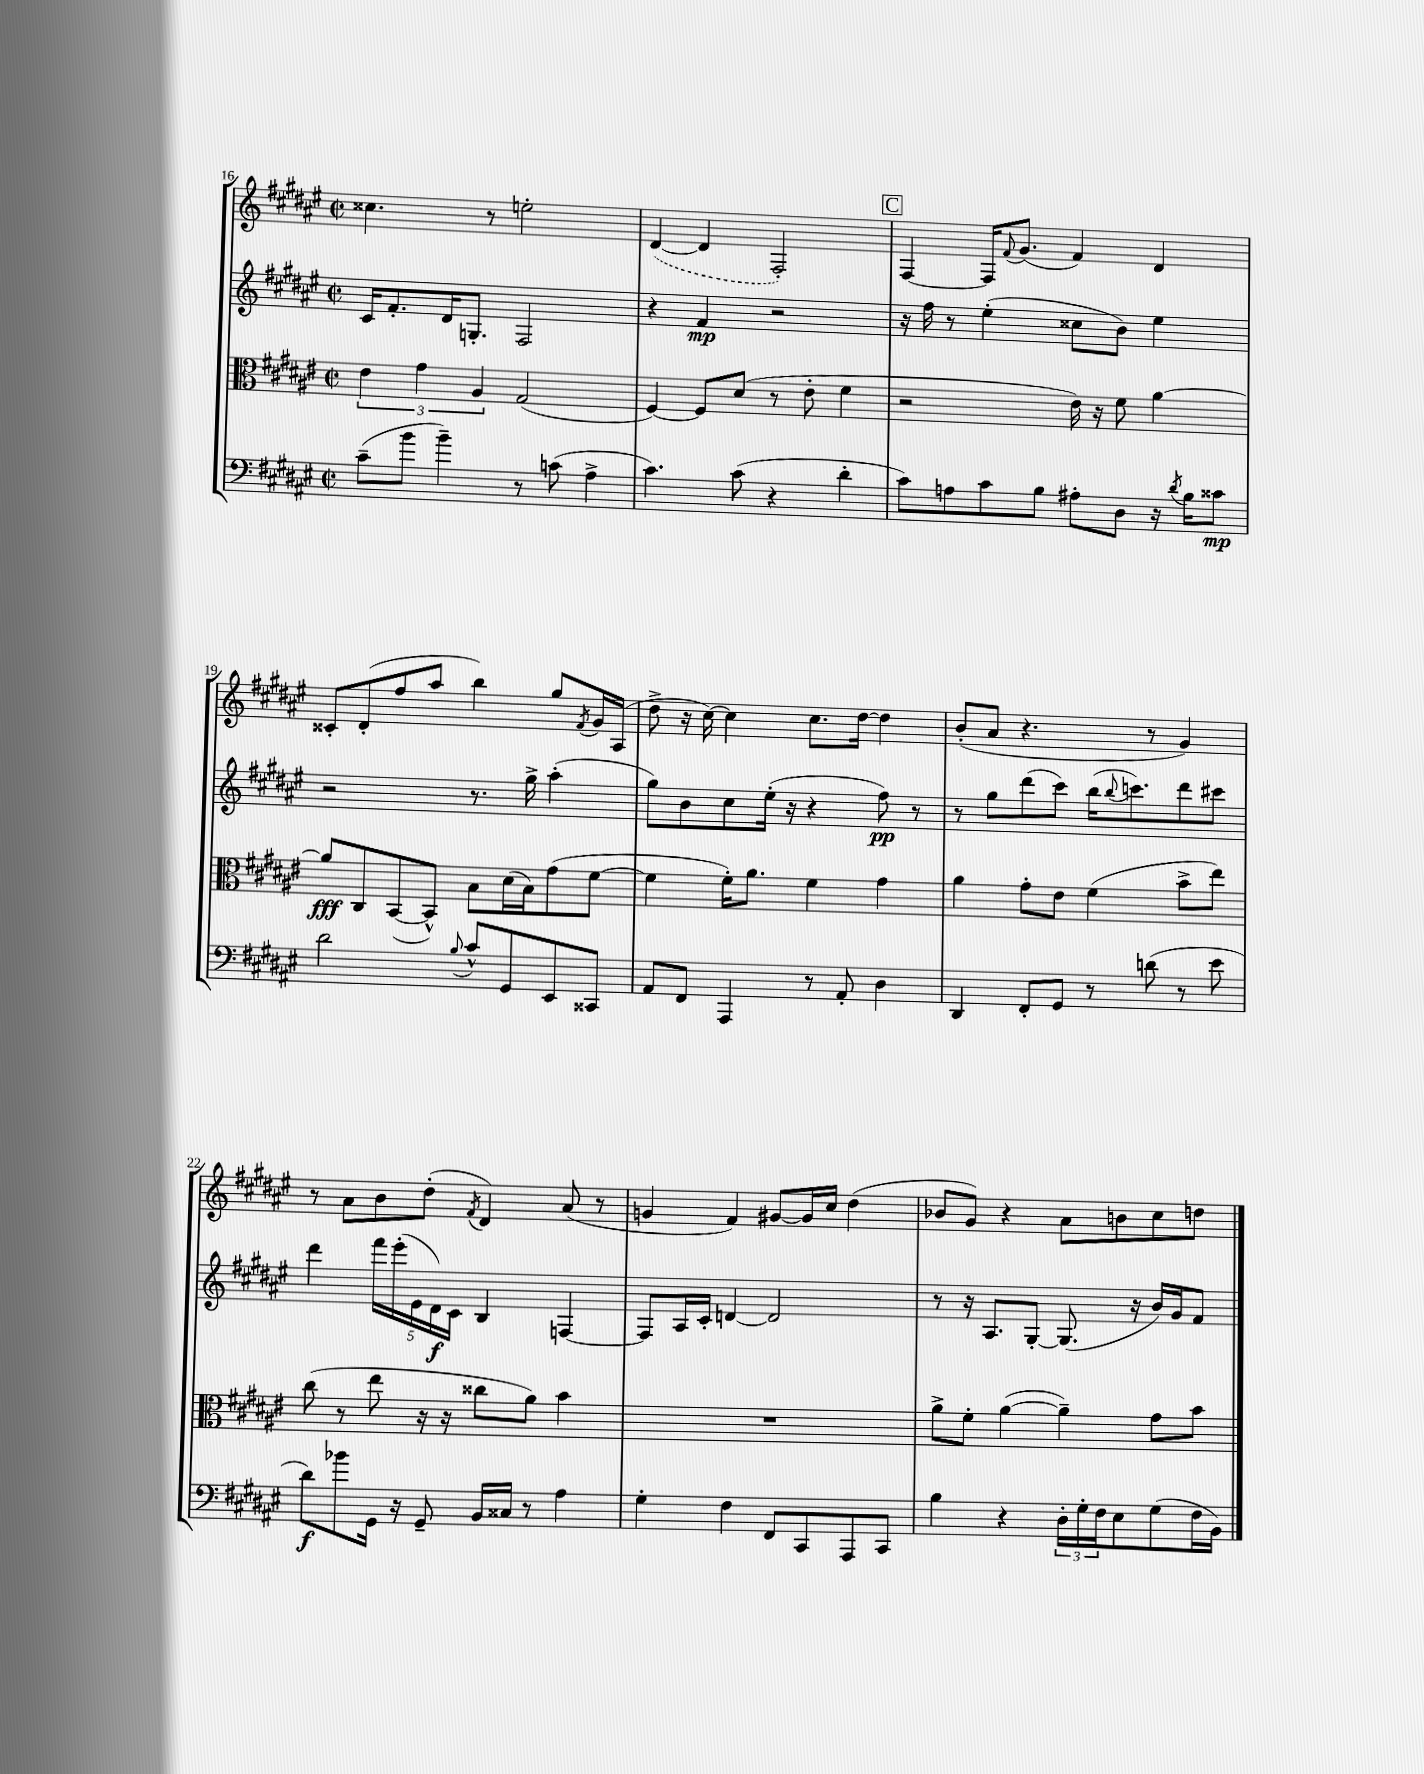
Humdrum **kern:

**kern	**kern	**kern	**kern
*staff4	*staff3	*staff2	*staff1
*clefF4	*clefC3	*clefG2	*clefG2
*k[f#c#g#d#a#e#]	*k[f#c#g#d#a#e#]	*k[f#c#g#d#a#e#]	*k[f#c#g#d#a#e#]
*M2/2	*M2/2	*M2/2	*M2/2
*met(c|)	*met(c|)	*met(c|)	*met(c|)
(8c#~	6e#	16c#	4.cc##
.	.	8.f#'	.
8b	.	.	.
.	6g#	.	.
4b~)	.	16d#	.
.	.	8.G'	.
.	6A#	.	.
.	.	.	8r
8r	(2G#	2F#	2ee'
(8c	.	.	.
4A#^	.	.	.
=	=	=	=
4.c#)	[4F#)	4r	([4d#
.	8F#]	4f#	4d#]
(8c#	(8d#	.	.
4r	8r	2r	2F#')
.	8e#'	.	.
4d#'	4f#	.	.
=	=	=	=
8c#)	2r	16r	[4F#
.	.	16ff#	.
8A	.	8r	.
8c#	.	(4ee#'	16F#]
.	.	.	8qqf#
.	.	.	(8.g#
8B	.	.	.
8A#'	16e#)	8cc##	4f#)
.	16r	.	.
8D#	8f#	8b)	.
16r	[4a#	4ee#	4d#
8qd#	.	.	.
16B	.	.	.
8c##	.	.	.
=	=	=	=
2d#	8a#]	2r	8c##'
.	8C#	.	(8d#'
.	([8BB	.	8ff#
.	8BB^^])	.	8aa#
8qqB	.	.	.
8c#^^	8B	8.r	4bb)
8GG#	(16d#	.	.
.	16B)	16gg#^	.
8EE#	(8g#	(4aa#'	8gg#
.	.	.	8qf#
8CC##	[8f#	.	16g#
.	.	.	(16A#
=	=	=	=
8AA#	4f#]	8gg#)	8dd#^
8FF#	.	8b	16r
.	.	.	[16cc#)
4AAA#	16f#')	8cc#	4cc#]
.	8.a#	.	.
.	.	(16ee#'	.
.	.	16r	.
8r	4f#	4r	8.cc#
8AA#'	.	.	.
.	.	.	[16dd#
4D#	4g#	8ff#)	4dd#]
.	.	8r	.
=	=	=	=
4DD#	4a#	8r	(8b'
.	.	8gg#	8a#
8FF#'	8g#'	(8ddd#	4.r
8GG#	8e#	8ccc#)	.
8r	(4f#	(16bb	.
.	.	8qqbb	.
.	.	8.ccc)	.
(8d	.	.	8r
8r	8b^	8ddd#	4g#)
8e#	8ee#)	8ccc#	.
=	=	=	=
8d#)	(8cc#	4ddd#	8r
8b-	8r	.	8a#
16GG#	8ee#	20fff#	8b
.	.	(20eee#'	.
16r	.	.	.
.	.	20e#	.
8GG#~	16r	.	(8dd#'
.	.	20d#)	.
.	16r	.	.
.	.	20c#	.
.	.	.	8qf#
16BB	8cc##	4B	4d#)
16C##	.	.	.
8r	8a#)	.	.
4A#	4b	[4F	(8a#
.	.	.	8r
=	=	=	=
4G#'	1r	8F]	4g
.	.	16A#	.
.	.	16c#'	.
4F#	.	[4d	4f#)
8FF#	.	2d]	[8g#
8CC#	.	.	16g#]
.	.	.	16cc#
8AAA#	.	.	(4dd#
8CC#	.	.	.
=	=	=	=
4B	8a#^	8r	8b-
.	8f#'	16r	8g#)
.	.	8.A#	.
4r	([4a#	.	4r
.	.	[8G#'	.
24D#'	4a#~])	(8.G#]	8a#
24G#'	.	.	.
24F#	.	.	.
8E#	.	.	8b
.	.	16r	.
(8G#	8g#	16b)	8cc#
.	.	16g#	.
16F#	8b	8f#	8dd
16BB)	.	.	.
==	==	==	==
*-	*-	*-	*-
